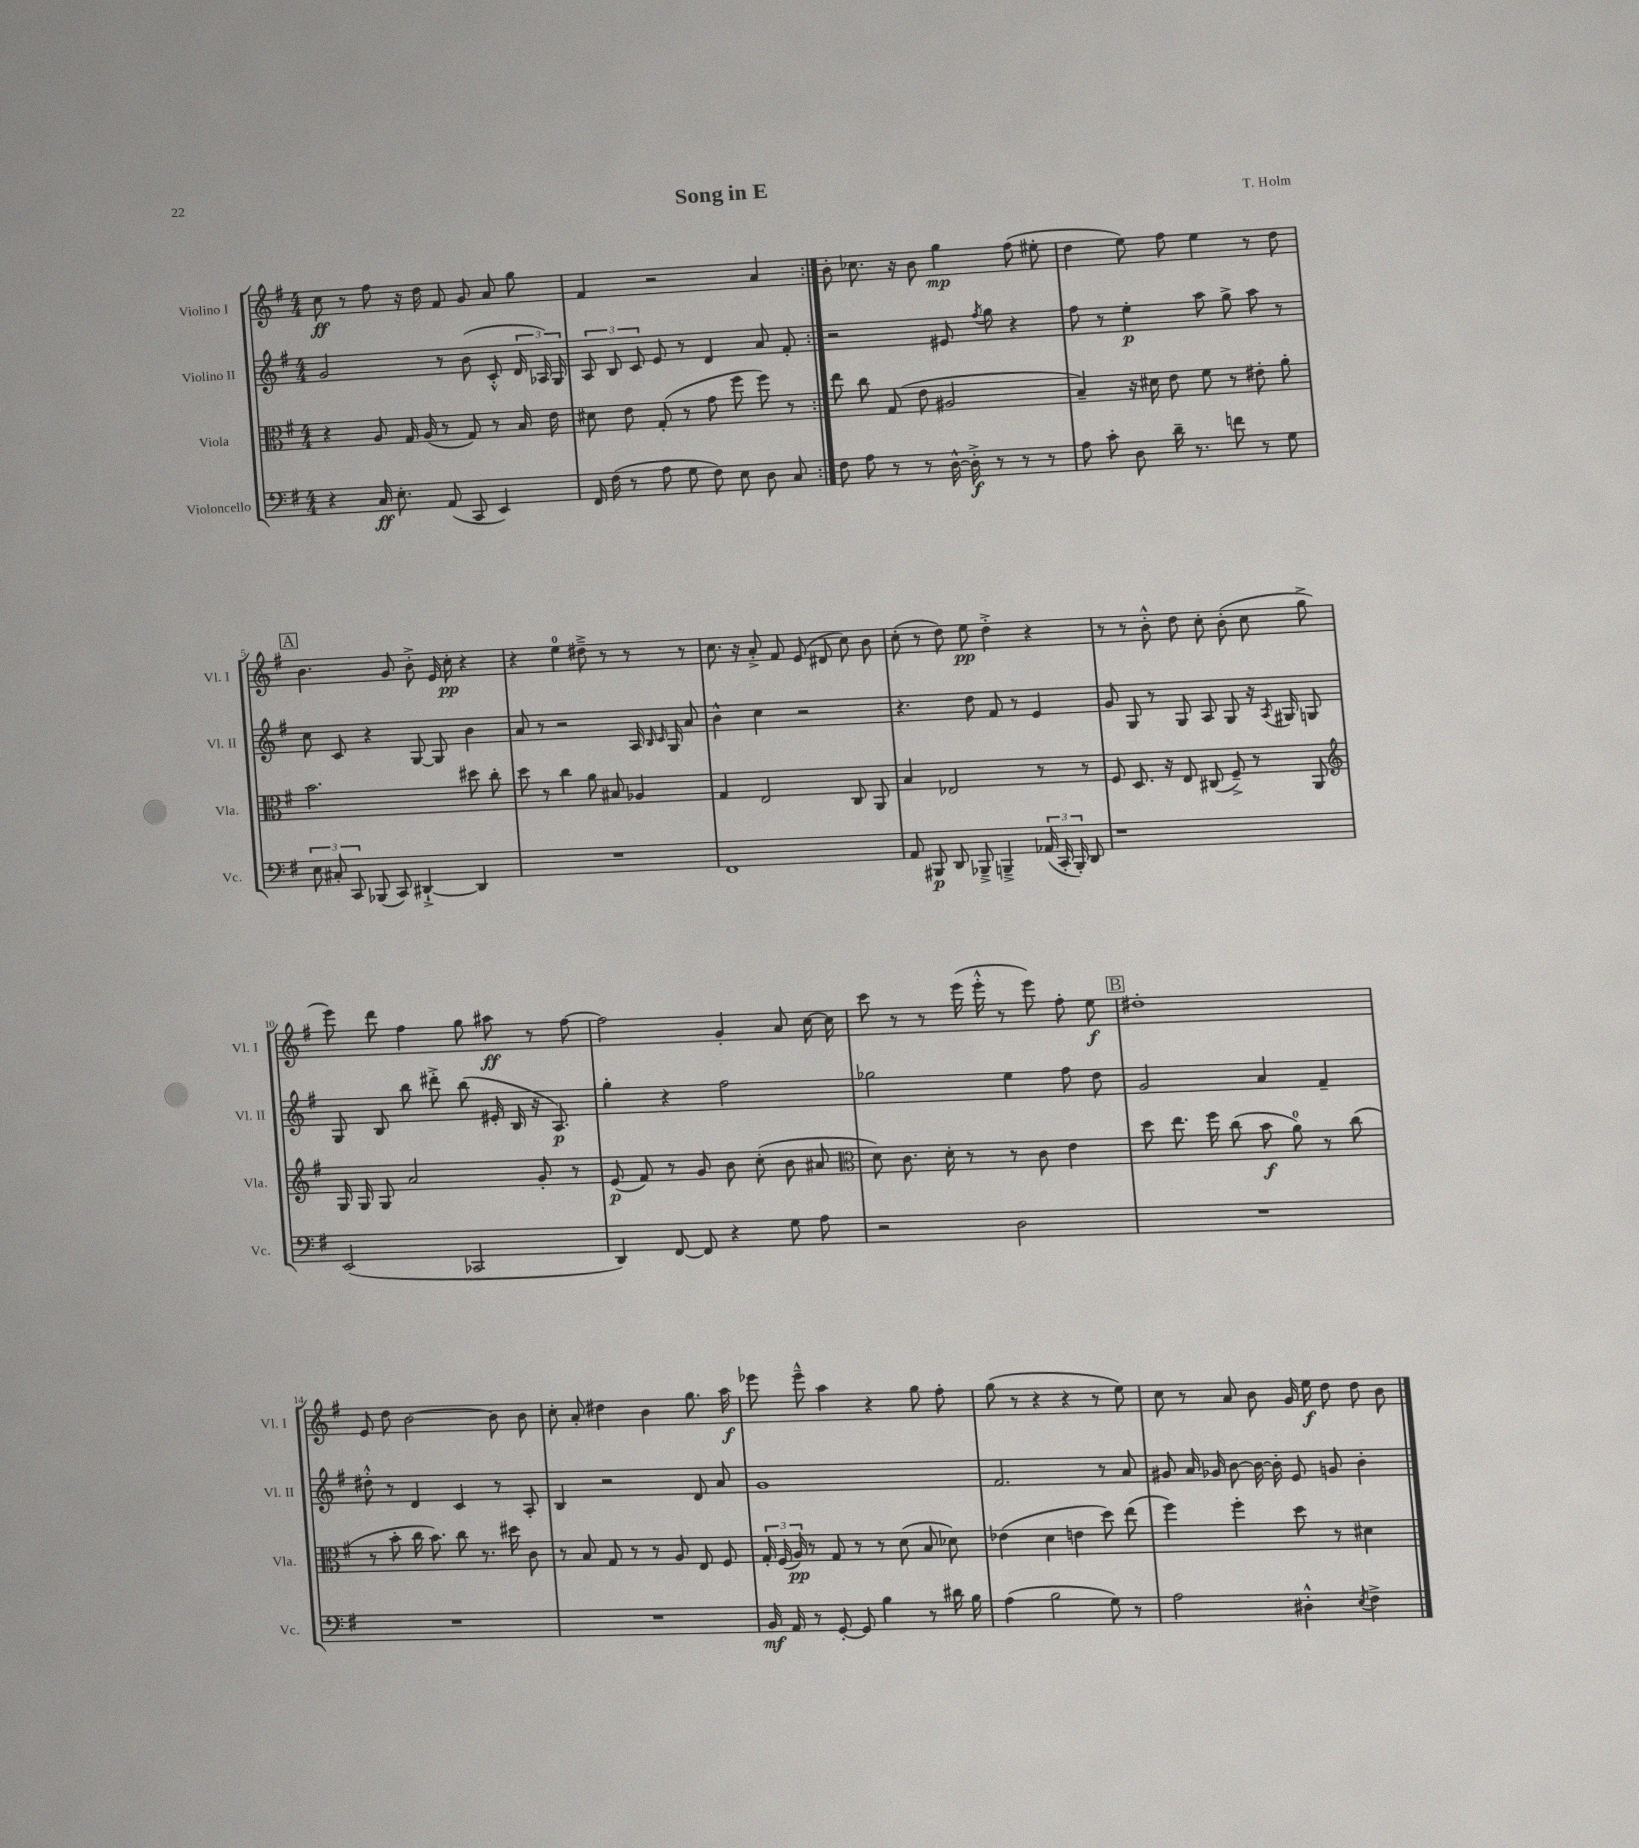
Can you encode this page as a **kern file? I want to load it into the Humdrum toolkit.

**kern	**kern	**kern	**kern
*staff4	*staff3	*staff2	*staff1
*clefF4	*clefC3	*clefG2	*clefG2
*k[f#]	*k[f#]	*k[f#]	*k[f#]
*M4/4	*M4/4	*M4/4	*M4/4
4r	4r	2g/	8cc\
.	.	.	8r
16C/	8A/	.	8ff#\
8.E'\	.	.	.
.	16G/	.	16r
.	(16A/	.	16dd\
(8AA/	8r	8r	8f#/
8CC/	8G/)	(8b\	8g/
4EE/)	8r	8c'^^/	8a/
.	16B/	24d/	8gg\
.	.	24A-/)	.
.	16e\	.	.
.	.	24G/	.
=	=	=	=
16FF#/	8d#\	12A/	4f#/
(16F#\	.	.	.
.	.	12B/	.
8r	8e\	.	.
.	.	12c/	.
8A\	(8G'/	8e/	2r
8G\	8r	8r	.
8F#\)	8g\	4d/	.
8E\	8ff#\	.	.
8D\	8ff#\)	8a/	4a/
8C/	8r	8f#'/	.
=:|!	=:|!	=:|!	=:|!
8F#\	8ee\	2r	8b'\
8A\	8cc\	.	8.cc-\
8r	(8G/	.	.
.	.	.	16r
8r	8e\	.	8b\
[16D^^\	2A#/	8e#/	4gg\
16D'^\]	.	.	.
.	.	8qff#/	.
8r	.	8gg\	.
8r	.	4r	(8ff#\
8r	.	.	8ee#'\
=	=	=	=
8A\	4B~/)	8ff#\	4dd\
8c'\	.	8r	.
8D\	16r	4ee'\	8ee\)
.	16d#\	.	.
16d~\	8e\	.	8ff#\
8.r	.	.	.
.	8f#\	8aa\	4ee\
8f\	8r	8gg^\	.
8r	8e#'\	8aa\	8r
8G\	8a'\	8r	8dd\
=	=	=	=
12E\	2.b\	8cc\	4.b\
12C#'/	.	.	.
.	.	8c/	.
12CC/	.	.	.
(8BBB-/	.	4r	.
8CC/)	.	.	8g/
[4DD#`^/	.	[8G/	8b'^\
.	.	8G/]	16e/
.	.	.	16cc'\
4DD#/]	8dd#\	4b\	4r
.	8cc'\	.	.
=	=	=	=
1r	8dd\	8a/	4r
.	8r	8r	.
.	4cc\	2r	4ee\
.	8a\	.	8dd#~^\
.	8B#/	.	8r
.	4A-/	16A/	8r
.	.	16qqB/	.
.	.	16qqc/	.
.	.	16G/	.
.	.	8a/	8r
=	=	=	=
1FF#	4G/	4b^^\	8.cc\
.	.	.	16r
.	2E/	4cc\	8a'^/
.	.	.	8f#/
.	.	2r	(8e/
.	.	.	8d#/
.	8C/	.	8cc\)
.	8AA/	.	8b\
=	=	=	=
8AA/	4B/	4.r	(8cc'\
8BBB#/	.	.	8r
8DD/	2E-/	.	8dd\)
8BBB-~^/	.	8dd\	8ee\
4BBB~^/	.	8f#/	4dd'^\
.	.	8r	.
(24AA-/	8r	4e/	4r
24CC'/	.	.	.
24BBB'/)	.	.	.
8DD/	8r	.	.
=	=	=	=
1r	8F#/	8g/	8r
.	8.D/	8G/	8r
.	.	8r	8b'^^\
.	16r	.	.
.	8E/	8G/	8dd\
.	(8C#/	8A/	8cc'\
.	8F#~^/)	8G/	(8b'\
.	8r	16r	8cc\
.	.	8qA/	.
.	.	16G#/	.
.	8AA/	8G/	8gg^\
=	=	=	=
*	*clefG2	*	*
(2EE/	16G/	8G/	8eee\)
.	16G/	.	.
.	8G/	8B/	8ddd\
.	2a/	8bb\	4ff#\
.	.	8ddd#'^\	.
2CC-/	.	(8bb\	8gg\
.	.	16e#'/	8aa#\
.	.	16B/	.
.	8g'/	16r	8r
.	.	8.A/)	.
.	8r	.	[8ff#\
=	=	=	=
4DD/)	(8e/	4gg'\	2ff#\]
.	8f#/)	.	.
[8FF#/	8r	4r	.
8FF#/]	8g/	.	.
4r	8b\	2ff#\	4g'/
.	(8cc'\	.	.
8G\	8b\	.	8a/
8A\	8a#/	.	[16cc\
.	.	.	16cc\]
=	=	=	=
*	*clefC3	*	*
2r	8d\)	2gg-\	8ccc\
.	8.c\	.	8r
.	.	.	8r
.	16d'\	.	.
.	8r	.	(16eee\
.	.	.	16eee'^^\
2D\	8r	4ee\	8r
.	8c\	.	8eee\)
.	4e\	8ff#\	8ff#'\
.	.	8dd\	8ee\
=	=	=	=
1r	8dd\	2g/	1dd#'
.	8.ee\	.	.
.	16ff#\	.	.
.	(8cc\	.	.
.	8b\	4a/	.
.	8a\)	.	.
.	8r	4f#~/	.
.	(8cc\	.	.
=	=	=	=
1r	8r	8dd#'^^\	8e/
.	8b'\	8r	8dd\
.	16cc\	4d/	[2b\
.	8.b\)	.	.
.	8cc\	4c/	.
.	8.r	.	.
.	.	8r	8b\]
.	16dd#\	.	.
.	8c\	8A'/	8b\
=	=	=	=
1r	8r	4B/	8cc'\
.	8B/	.	8a'/
.	8G/	2r	4dd#\
.	8r	.	.
.	8r	.	4b\
.	8A/	.	.
.	8E/	8d/	8.gg\
.	8F#/	8a/	.
.	.	.	16aa\
=	=	=	=
16BB/	24G'/	1g	8eee-\
.	(24F#/	.	.
16AA/	.	.	.
.	24A/)	.	.
8r	8r	.	8eee-~^^\
[8GG'/	8G/	.	4aa\
8GG/]	8r	.	.
4B\	8r	.	4r
.	(8d\	.	.
8r	8B/	.	8gg\
16d#\	8d-\)	.	8ff#'\
16B\	.	.	.
=	=	=	=
(4A\	(4e-\	2.f#/	(8gg\
.	.	.	8r
2B\	4d\	.	4r
.	4e\	.	4r
8G\)	8dd\)	8r	8r
8r	(8ee\	8a/	8ee\)
=	=	=	=
2A\	4ff#\)	8g#/	8cc\
.	.	16a/	8r
.	.	16g-/	.
.	4ff#'\	[8b\	8a/
.	.	16b\_	8b\
.	.	16b'\]	.
4D#'^^\	8dd\	8e/	16g/
.	.	.	16ee\
.	8r	8g/	8dd\
8qE/	.	.	.
4F#^\	4d#\	4b'\	8dd\
.	.	.	8b\
==	==	==	==
*-	*-	*-	*-
